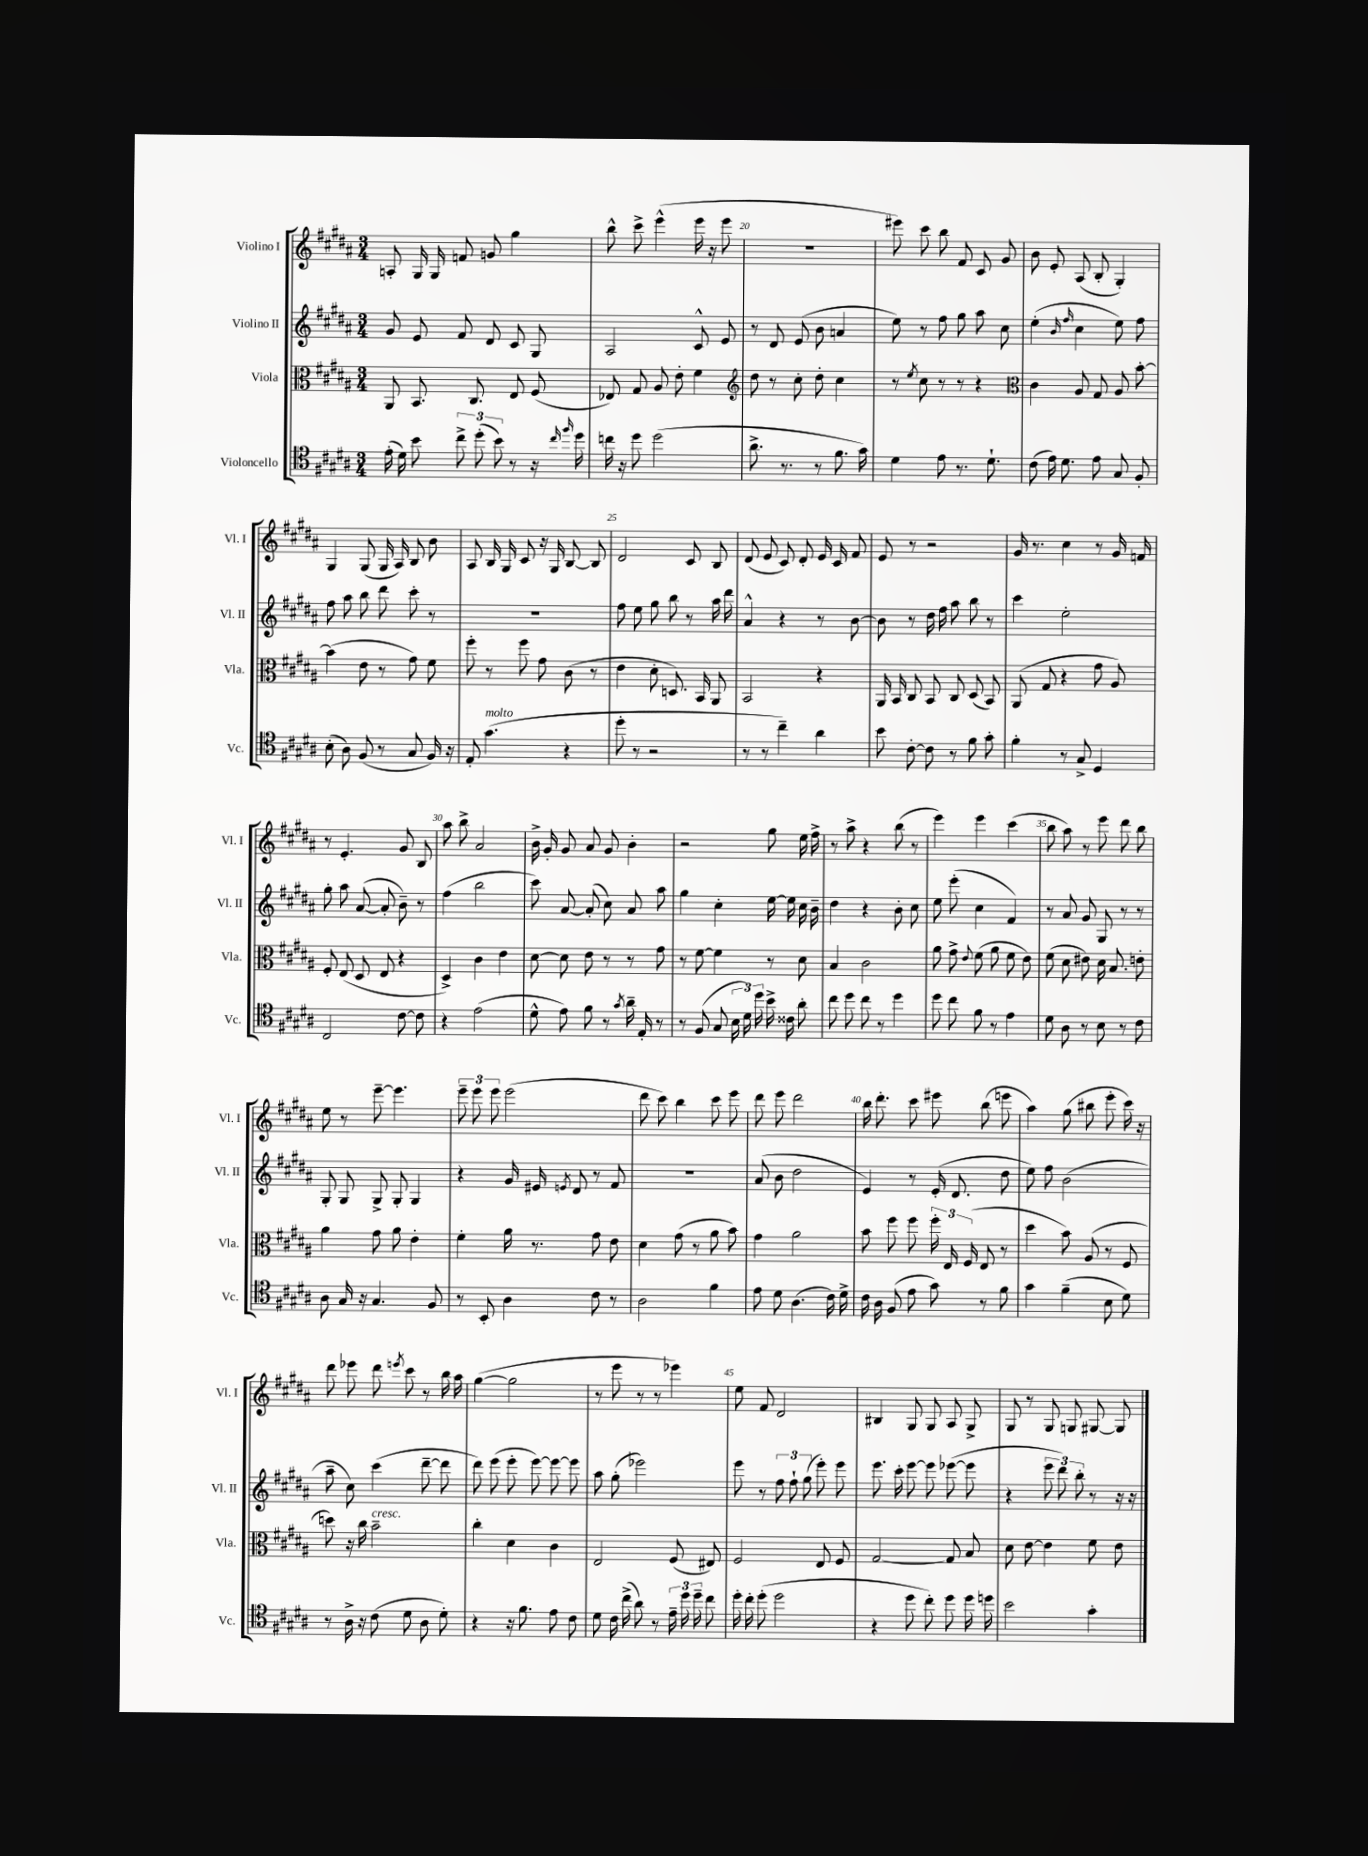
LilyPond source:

<<
\new StaffGroup <<
\new Staff = "s0" \with { instrumentName = "Violino I" shortInstrumentName = "Vl. I" } {
    \clef treble \key b \major \numericTimeSignature \time 3/4
    \autoBeamOff a8-. gis16 gis16 f'8 g'8 gis''4 |
    b''8-^ cis'''8-> e'''4-^( e'''16 r16 e'''8 |
    R2. |
    eis'''8) cis'''8 b''8 fis'8 cis'8 gis'8 |
    b'8 e'8-. ais8( b8-. gis4-.) |
    gis4 gis8( gis16 ais16) b8 b'8 |
    ais8 b16 gis16 cis'8 r16 gis16 b8~ b8 |
    dis'2 cis'8 b8 |
    dis'8( e'8 cis'8) dis'8-. e'16 cis'16 fis'8 |
    e'8 r8 r2 |
    gis'16 r8. cis''4 r8 gis'16 f'16 |
    r8 e'4.-. gis'8 b8 |
    ais''8 b''8-> ais'2 |
    b'16-> gis'16-. gis'8 ais'8 gis'8 b'4-. |
    r2 gis''8 e''16 fis''16-> |
    r8 ais''8-> r4 b''8( r8 |
    e'''4) e'''4 cis'''4( |
    b''8 ais''8) r8 e'''8 dis'''8 b''8 |
    e''8 r8 e'''8~-- e'''4. |
    \tuplet 3/2 { e'''8-- e'''8 e'''8 } e'''2( |
    dis'''8 cis'''8) b''4 cis'''8 e'''8 |
    dis'''8 e'''8 dis'''2 |
    b''16 dis'''8.-. cis'''8 eis'''8 b''8( e'''8 |
    ais''4) gis''8( bis''8 e'''8-. cis'''16) r16 |
    dis'''8 ees'''8 dis'''8 \acciaccatura { e'''8 } cis'''8 r8 b''16 ais''16 |
    gis''4~( gis''2 |
    r8 e'''8 r8 r8 ees'''4) |
    e''8 fis'8 dis'2 |
    bis4 gis8 gis8 ais8 gis8-> |
    gis8 r8 gis8 g8 gis8~ gis8 \bar "|." |
}
\new Staff = "s1" \with { instrumentName = "Violino II" shortInstrumentName = "Vl. II" } {
    \clef treble \key b \major \numericTimeSignature \time 3/4
    \autoBeamOff gis'8 e'8 fis'8 dis'8 cis'8 gis8 |
    ais2 cis'8-^ e'8 |
    r8 dis'8 e'8( b'8 a'4 |
    e''8) r8 fis''8 gis''8 ais''8 cis''8 |
    e''4-.( \grace { b'16 fis''16 } cis''4 e''8) fis''8 |
    fis''8 ais''8 b''8 dis'''8 cis'''8-. r8 |
    R2. |
    fis''8 e''8 gis''8 b''8 r8 ais''16 dis'''16 |
    ais'4-^ r4 r8 b'8~ |
    b'8 r8 dis''16 fis''16 ais''8 b''8 r8 |
    cis'''4 e''2-. |
    gis''8-. ais''8 ais'8~( ais'8-. b'8--) r8 |
    fis''4( b''2 |
    cis'''8) ais'8~ ais'8-.( cis''8) ais'8 ais''8 |
    gis''4 cis''4-. e''16~ e''16 cis''16 b'16-- |
    dis''4 r4 b'8-. cis''8 |
    e''8 e'''8-.( cis''4 fis'4) |
    r8 ais'8 gis'8 gis8 r8 r8 |
    gis8-. gis8 gis8-> gis8-. gis4 |
    r4 gis'16 eis'16 \acciaccatura { e'8 } dis'8 r8 fis'8 |
    R2. |
    ais'8( b'8 dis''2 |
    e'4) r8 e'16-.( dis'8. dis''8 |
    e''8) fis''8 b'2( |
    ais''8-- cis''8) cis'''4( dis'''8~-- dis'''8 |
    dis'''8) e'''8( e'''8-. e'''8~) e'''8~ e'''8 |
    ais''8 gis''8-.( ees'''2) |
    e'''8 r8 \tuplet 3/2 { fis''8 fis''8-! gis''8( } e'''8-.) e'''8 |
    e'''8. cis'''16-. e'''8~ e'''8 ees'''8~( ees'''8 |
    r4 \tuplet 3/2 { e'''8 dis'''8) b''8-. } r8 r16 r16 \bar "|." |
}
\new Staff = "s2" \with { instrumentName = "Viola" shortInstrumentName = "Vla." } {
    \clef alto \key b \major \numericTimeSignature \time 3/4
    \autoBeamOff ais,8 b,8. cis8. e8 fis8( |
    ees8) gis8 ais8 e'8-. fis'4 |
    \clef treble dis''8 r8 cis''8-. dis''8-. cis''4 |
    r8 \acciaccatura { e''8 } cis''8 r8 r8 r4 |
    \clef alto cis'4 ais8 gis8 ais8 b'8~-. |
    b'4( e'8 r8 gis'8) fis'8 |
    fis''8-. r8 fis''8 gis'8 cis'8( r8 |
    e'4 dis'8-. d8.) b,16 ais,8 |
    b,2 r4 |
    ais,16 b,16 cis8 b,8 cis8 dis8( b,8) |
    ais,8( gis8 r4 gis'8 ais8) |
    fis8-. e8( dis8 e8 r4 |
    dis4->) cis'4 e'4 |
    dis'8~ dis'8 e'8 r8 r8 gis'8 |
    r8 fis'8~ fis'4 r8 dis'8 |
    b4 cis'2 |
    ais'8 gis'8-> \appoggiatura { e'8 } fis'8( ais'8 fis'8 e'8) |
    fis'8( dis'8 eis'8) dis'16 b8. e'8-. |
    ais'4 gis'8 ais'8 e'4-. |
    fis'4-. ais'16 r8. gis'8 e'8 |
    dis'4 gis'8( r8 ais'8 b'8) |
    gis'4 ais'2 |
    b'8 fis''8 fis''8 \tuplet 3/2 { fis''16-. e16 fis16( } e8 r8 |
    dis''4 b'8) ais8( r8 fis8 |
    d''8) r16 cis''16 b'2--^\markup { \italic "cresc." } |
    cis''4-. dis'4 cis'4 |
    e2 fis8( eis8) |
    fis2 e8 fis8 |
    gis2~ gis8 b8 |
    dis'8 e'8~ e'4 fis'8 e'8 \bar "|." |
}
\new Staff = "s3" \with { instrumentName = "Violoncello" shortInstrumentName = "Vc." } {
    \clef tenor \key b \major \numericTimeSignature \time 3/4
    \autoBeamOff e'16-.( dis'16) b'8 \tuplet 3/2 { cis''8-> dis''8-.( b'8) } r8 r16 \grace { cis''16 fis''16 } dis''16 |
    c''16 r16 dis''8 dis''2( |
    ais'8.-> r8. r8 fis'8. gis'16) |
    dis'4 e'8 r8. dis'8.-! |
    cis'8( e'16) dis'8. e'8 gis8 fis8-. |
    b8-.( ais8) fis8( r8 gis8 fis16) r16 |
    e8-. gis'4.^\markup { \italic "molto" }( r4 |
    dis''8-. r8 r2 |
    r8 r8 cis''4--) ais'4 |
    b'8 cis'8~-. cis'8 r8 fis'8 gis'8-. |
    fis'4-. r8 gis8-> dis4 |
    cis2 cis'8~ cis'8 |
    r4 e'2( |
    dis'8-^ e'8) fis'8 r8 \acciaccatura { gis'8 } ais'16-- e16-. r8 |
    r8 fis8( gis8 \tuplet 3/2 { b16 dis'16) dis''16 } b'16-> cisis'16 ais'8-. |
    cis''8 dis''8 cis''8 r8 dis''4 |
    dis''8 cis''8 fis'8 r8 e'4 |
    dis'8 ais8 r8 b8 r8 cis'8 |
    ais8 gis16 r16 gis4. fis8 |
    r8 b,8-. ais4 cis'8 r8 |
    ais2 fis'4 |
    e'8 dis'8 ais4.( cis'16) dis'16-> |
    cis'16 ais16 fis8( e'8 gis'8) r8 fis'8 |
    gis'4 fis'4--( b8 dis'8) |
    r8 ais16-> r16 cis'8( dis'8 ais8 dis'8-.) |
    r4 r16 fis'8. e'8 cis'8 |
    dis'8 cis'16 cis''16->( ais'8) r8 \tuplet 3/2 { e'16-- dis''16 dis''16-- } cis''8 |
    dis''16-. cis''16-. dis''8-.( dis''2 |
    r4 dis''8 cis''8-.) dis''8 dis''16 d''16 |
    b'2 gis'4-. \bar "|." |
}
>>
>>
\layout { \context { \Score currentBarNumber = #18 \override BarNumber.break-visibility = ##(#f #t #t) barNumberVisibility = #(every-nth-bar-number-visible 5) } }
